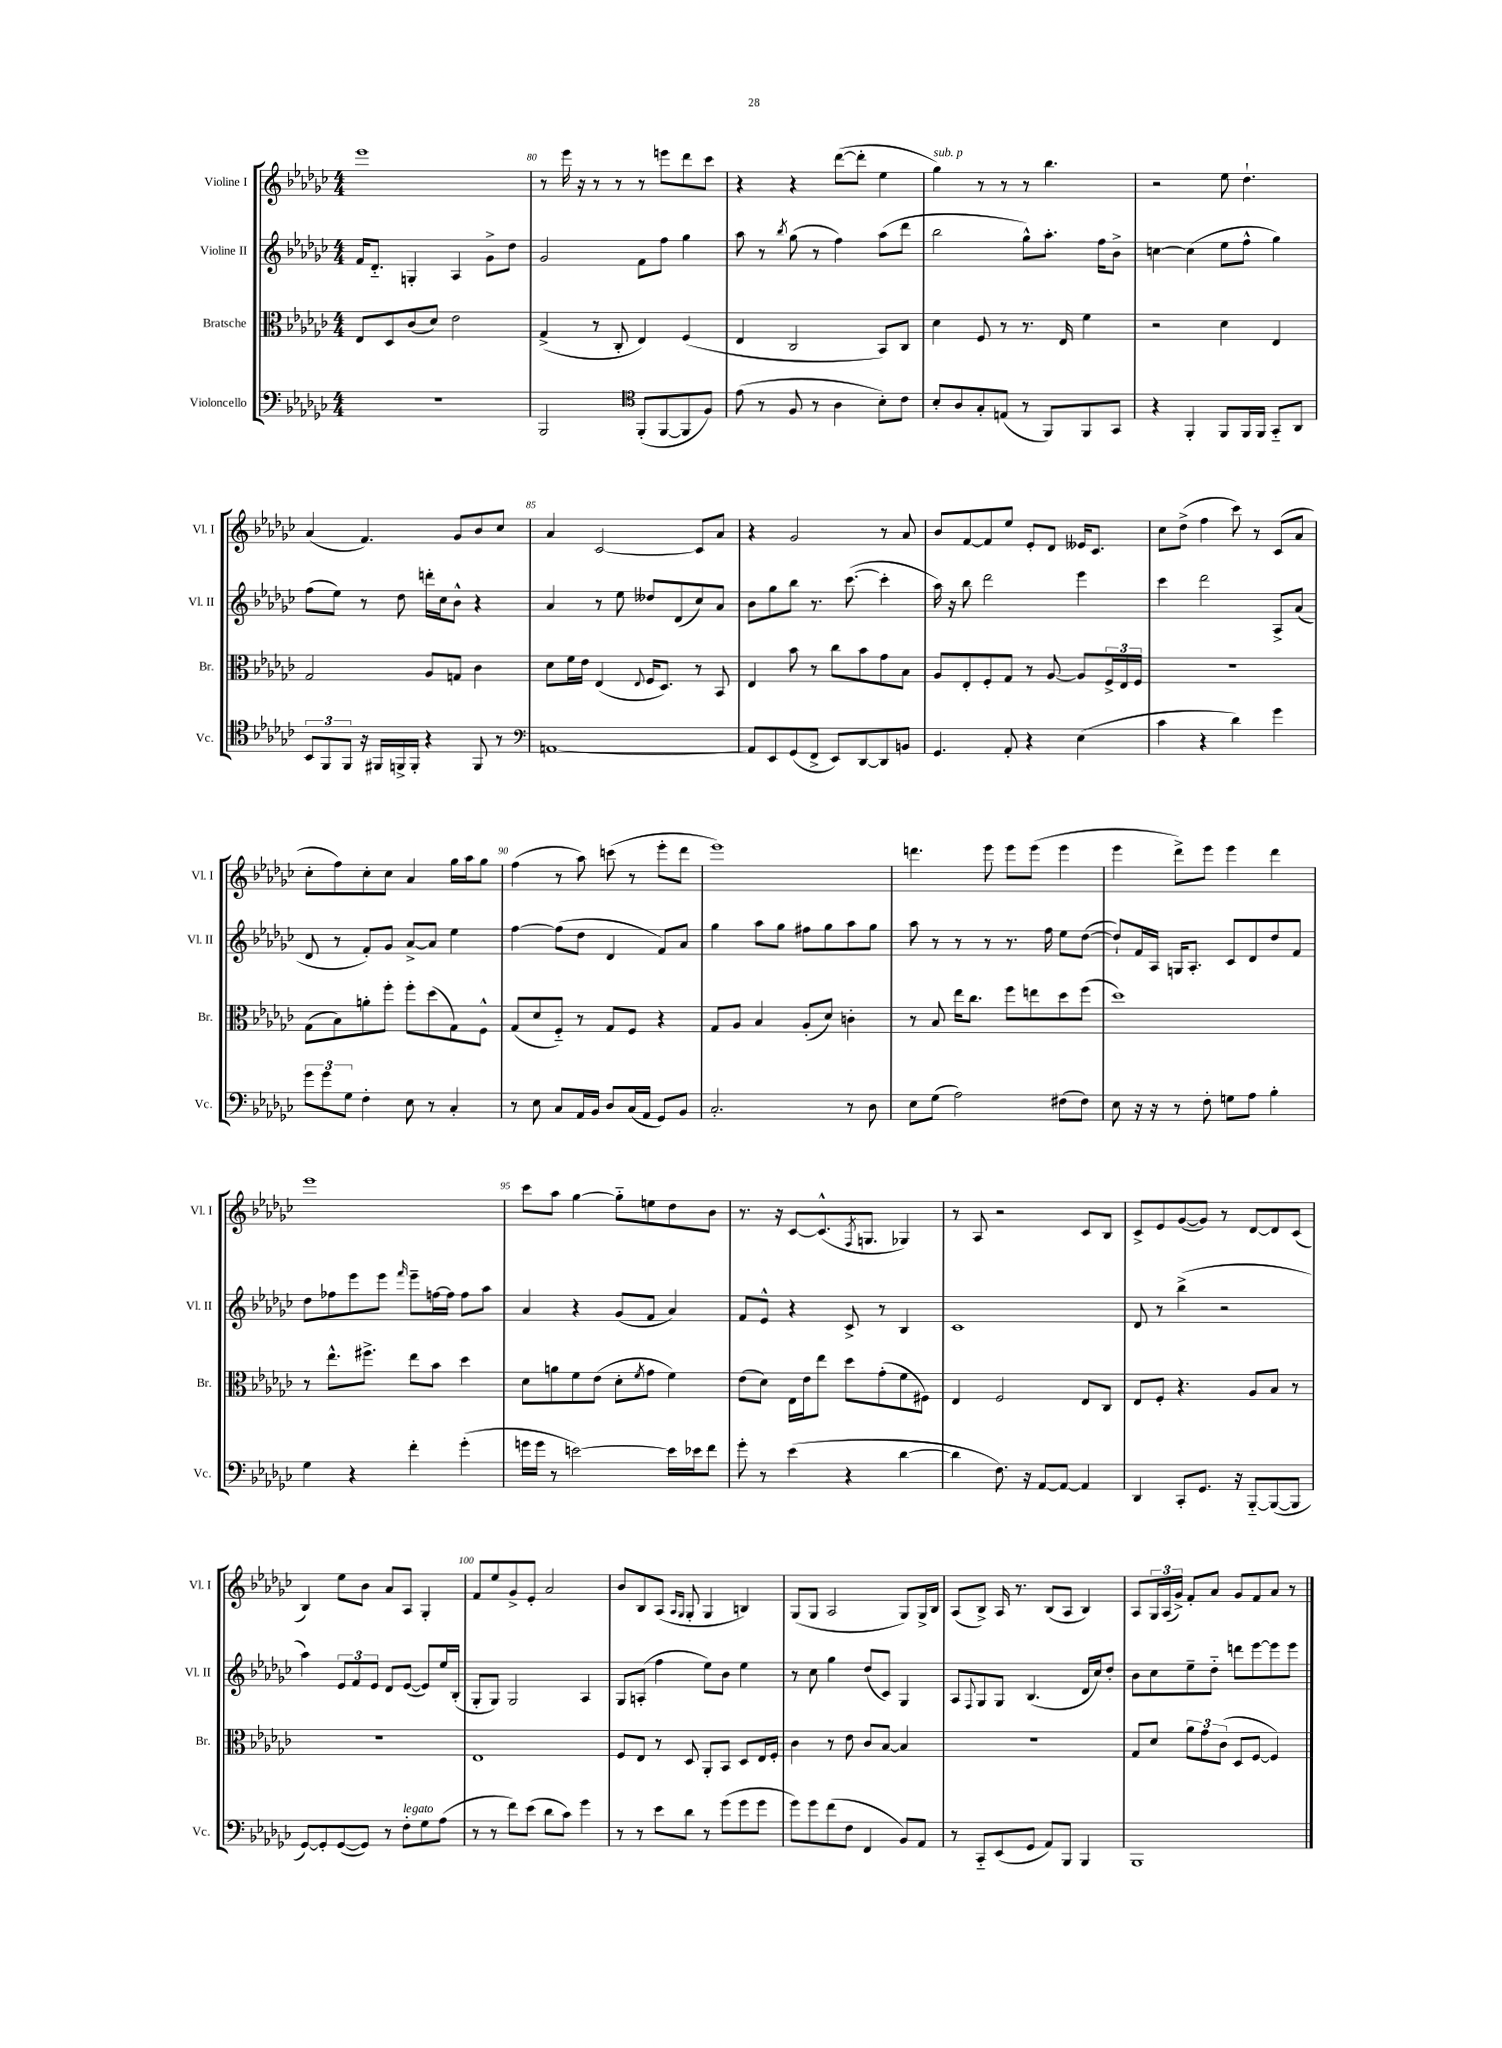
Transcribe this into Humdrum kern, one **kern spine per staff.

**kern	**kern	**kern	**kern
*part4	*part3	*part2	*part1
*staff4	*staff3	*staff2	*staff1
*I"Violoncello	*I"Bratsche	*I"Violine II	*I"Violine I
*I'Vc.	*I'Br.	*I'Vl. II	*I'Vl. I
*clefF4	*clefC3	*clefG2	*clefG2
*k[b-e-a-d-g-c-]	*k[b-e-a-d-g-c-]	*k[b-e-a-d-g-c-]	*k[b-e-a-d-g-c-]
*M4/4	*M4/4	*M4/4	*M4/4
=79	=79	=79	=79
1r	8E-/L	16f/KL	1eee-
.	.	8.d-/J	.
.	8D-/	.	.
.	(8c-/	4Gn'/	.
.	8d-/J)	.	.
.	2e-\	4A-/	.
.	.	8g-^\L	.
.	.	8dd-\J	.
=80	=80	=80	=80
2BBB-/	(4G-^/	2g-/	8r
.	.	.	16eee-\
.	.	.	16r
.	8r	.	8r
.	8C-'/	.	8r
*clefC4	*	*	*
(8FF'/L	4E-/)	8f\L	8r
[8FF/	.	8ff\J	8eeen\L
8FF/]	(4F/	4gg-\	8ddd-\
8F/J)	.	.	8ccc-\J
=81	=81	=81	=81
(8e-\	4E-/	8aa-\	4r
8r	.	8r	.
.	.	8qbb-/	.
8F/	2C-/	(8gg-\	4r
8r	.	8r	.
4A-\	.	4ff\)	([8ddd-\L
.	.	.	8ddd-'\J]
8B-'\L)	8BB-/L)	(8aa-\L	4ee-\
8c-\J	8C-/J	8ddd-\J	.
=82	=82	=82	=82
!	!	!	!LO:TX:a:i:t=sub. p
8B-'/L	4d-\	2bb-\	4gg-\)
8A-/	.	.	.
8G-'/	8F/	.	8r
(8En/J	8r	.	8r
8r	8.r	8gg-^^\L)	8r
8FF/L)	.	8.aa-'\J	4.bb-\
.	16E-/	.	.
8FF/	4f\	.	.
.	.	16ff\KL	.
8GG-/J	.	8b-^\J	.
=83	=83	=83	=83
4r	2r	[4ccn\	2r
4FF'/	.	(4cc\]	.
8FF/L	4d-\	8ee-\L	8ee-\
16FF/L	.	8ff^^\J	4.dd-`\
16FF/JJ	.	.	.
8GG-/L	4E-/	4gg-\)	.
8AA-/J	.	.	.
!!LO:LB:g=z
=84	=84	=84	=84
12BB-/L	2G-/	(8ff\L	(4a-/
12FF/	.	.	.
.	.	8ee-\J)	.
12FF/J	.	.	.
16r	.	8r	4.f/)
16FF#X/LL	.	.	.
16FFn^/	.	8dd-\	.
16FF'/JJ	.	.	.
4r	8A-/L	16dddn'\LL	.
.	.	16cc-\J	.
.	8Gn/J	8b-^^\J	8g-/L
8FF/	4c-\	4r	8b-/
8r	.	.	8cc-/J
=85	=85	=85	=85
*clefF4	*	*	*
[1AAn	8d-\L	4a-/	4a-/
.	16f\L	.	.
.	16e-\JJ	.	.
.	(4E-/	8r	[2c-/
.	.	8ee-\	.
.	8qqE-/	.	.
.	16F/KL	8dd--X/L	.
.	8.D-/J)	.	.
.	.	(8d-/	.
.	8r	8cc-/)	8c-/L]
.	8BB-/	8a-/J	8a-/J
=86	=86	=86	=86
8AA/L]	4E-/	8b-\L	4r
8EE-/	.	8gg-\	.
(8GG-/	8b-\	8bb-\J	2g-/
8FF^/J	8r	8.r	.
8EE-/L)	8cc-\L	.	.
.	.	([8.ccc-\	.
[8DD-/	8b-\	.	.
8DD-/]	8g-\	4ccc-'\]	8r
8BBn/J	8B-\J	.	8a-/
=87	=87	=87	=87
4.GG-/	8A-/L	16aa-\)	8b-/L
.	.	16r	.
.	8E-'/	8bb-\	[8f/
.	8F'/	2ddd-\	8f/]
8AA-'/	8G-/J	.	8ee-/J
4r	8r	.	8e-'/L
.	[8A-/	.	8d-/J
(4E-\	8A-/L]	4eee-\	16e--X/KL
.	.	.	8.c-/J
.	24F^/L	.	.
.	24E-/	.	.
.	24F/JJ	.	.
=88	=88	=88	=88
4c-\	1r	4ccc-\	8cc-\L
.	.	.	(8dd-^\J
4r	.	2ddd-\	4ff\
4d-\)	.	.	8ccc-\)
.	.	.	8r
4g-\	.	8A-^/L	(8c-/L
.	.	(8a-/J	8a-/J
!!LO:LB:g=z
=89	=89	=89	=89
12g-\L	(8G-\L	8d-/	8cc-'\L
12g-\	.	.	.
.	8B-\)	8r	8ff\)
12G-\J	.	.	.
4F'\	8an'\	8f'/L)	8cc-'\
.	8ff'\J	8g-/J	8cc-\J
8E-\	8ff'\L	[8a-^/L	4a-/
8r	(8dd-\	8a-/J]	.
4C-'/	8G-\)	4ee-\	16gg-\LL
.	.	.	16aa-\J
.	8F^^\J	.	8gg-\J
=90	=90	=90	=90
8r	(8G-/L	[4ff\	(4ff\
8E-\	8d-/	.	.
8C-/L	8F/J)	(8ff\L]	8r
16AA-/L	8r	8dd-\J	8aa-\)
16BB-/JJ	.	.	.
8D-/L	8G-/L	4d-/	(8cccn\
(16C-/L	8F/J	.	8r
16AA-/JJ	.	.	.
8GG-/L)	4r	8f/L)	8eee-'\L
8BB-/J	.	8a-/J	8ddd-\J
=91	=91	=91	=91
2.C-'/	8G-/L	4gg-\	1eee-)
.	8A-/J	.	.
.	4B-/	8aa-\L	.
.	.	8gg-\J	.
.	(8A-'/L	8ff#X\L	.
.	8d-/J)	8gg-\	.
8r	4cn'\	8aa-\	.
8D-\	.	8gg-\J	.
=92	=92	=92	=92
8E-\L	8r	8aa-\	4.dddn\
(8G-\J	8B-/	8r	.
2A-\)	16ee-\KL	8r	.
.	8.cc-\J	.	.
.	.	8r	8eee-\
.	8ff\L	8.r	8eee-\L
.	8een\	.	(8eee-\J
.	.	16ff\	.
(8F#X\L	8dd-\	8ee-\L	4eee-\
8F#\J)	(8ff\J	([8dd-\J	.
=93	=93	=93	=93
8E-\	1dd-)	8dd-`/L])	4eee-\
16r	.	16f/L	.
16r	.	16A-/JJ	.
8r	.	16Gn/KL	8ddd-^\L)
.	.	8.A-'/J	.
8F'\	.	.	8eee-\J
8Gn\L	.	8c-/L	4eee-\
8A-\J	.	8d-/	.
4B-'\	.	8dd-/	4ddd-\
.	.	8f/J	.
!!LO:LB:g=z
=94	=94	=94	=94
4G-\	8r	8dd-\L	1eee-
.	8.ee-^^\L	8ff-X\	.
4r	.	8eee-\	.
.	8.ff#X^\J	.	.
.	.	8eee-\J	.
.	.	16qqfff/	.
4f'\	8ee-\L	8eee-~\L	.
.	8b-\J	[16ffn\L	.
.	.	16ff\JJ]	.
(4g-'\	4dd-\	8ff\L	.
.	.	8aa-\J	.
=95	=95	=95	=95
16gn\LL	8d-\L	4a-/	8ccc-\L
16g\JJ	.	.	.
8r	8an\	.	8aa-\J
[2en\)	8f\	4r	[4gg-\
.	(8e-\J	.	.
.	8d-'\L	(8g-/L	8gg-\L]
.	8qf/	.	.
.	8g-\J	8f/J	8een\
16e\LL]	4f\)	4a-/)	8dd-\
16e-X\J	.	.	.
8f\J	.	.	8b-\J
=96	=96	=96	=96
8g-'\	(8e-\L	8f/L	8.r
8r	8d-\J)	8e-^^/J	.
.	.	.	16r
(4e-\	16E-\LL	4r	[8c-/L
.	16e-\J	.	.
.	8ee-\J	.	(8.c-^^/]
4r	8dd-\L	8c-^/	.
.	.	.	8qF/
.	.	.	8.Gn/J
.	(8g-'\	8r	.
[4d-\	8f\	4B-/	4G-X/)
.	8F#X\J)	.	.
=97	=97	=97	=97
4d-\]	4E-/	1c-	8r
.	.	.	8A-/
8.F\)	2F/	.	2r
16r	.	.	.
[8AA-/L	.	.	.
8AA-/J_	.	.	.
4AA-/]	8E-/L	.	8c-/L
.	8C-/J	.	8B-/J
=98	=98	=98	=98
4DD-/	8E-/L	8d-/	8c-^/L
.	8F'/J	8r	8e-/
8CC-'/L	4.r	(4bb-^\	([8g-/
8.GG-/J	.	.	8g-/J])
.	.	2r	8r
16r	.	.	.
[8BBB-/L	8A-/L	.	[8d-/L
(8BBB-/_	8B-/J	.	8d-/]
8BBB-/J]	8r	.	(8c-/J
!!LO:LB:g=z
=99	=99	=99	=99
[8GG-/L)	1r	4aa-\)	4B-/)
8GG-'/]	.	.	.
([8GG-/	.	12e-/L	8ee-\L
.	.	12f/	.
8GG-/J])	.	.	8b-\J
.	.	12e-/J	.
8r	.	8d-/L	8a-/L
!LO:TX:a:i:t=legato	!	!	!
8F'\L	.	([8e-/J	8A-/J
8G-\	.	8e-/L])	4G-'/
(8A-\J	.	16ee-/L	.
.	.	(16B-'/JJ	.
=100	=100	=100	=100
8r	1E-	8G-'/L	8f/L
8r	.	8G-/J)	8ee-/
8f\L)	.	2G-/	8g-^/
(8e-\J	.	.	8e-'/J
8d-\L	.	.	2a-/
8c-\J)	.	.	.
4g-\	.	4A-/	.
=101	=101	=101	=101
8r	8F/L	8G-/L	8b-/L
8r	8E-/J	(8An'/J	8B-/
8e-\L	8r	4ff\	(8A-/J
.	.	.	16qqA-/LL
.	.	.	16qqG-/JJ
8d-\J	8D-/	.	8G-'/
8r	8AA-'/L	8ee-\L)	4G-/
(8g-\L	8BB-/J	8b-\J	.
8g-\	8D-/L	4ee-\	4Bn/)
8g-\J	16E-/L	.	.
.	16F'/JJ	.	.
=102	=102	=102	=102
8g-\L)	4c-\	8r	(8G-/L
8g-\	.	8cc-\	8G-/J
(8f\	8r	4gg-\	2A-/
8F\J	8e-\	.	.
4FF/	8c-/L	(8dd-/L	.
.	[8B-/J	8c-/J)	.
8BB-/L)	4B-/]	4G-/	8G-/L)
8AA-/J	.	.	16G-^/L
.	.	.	16B-/JJ
=103	=103	=103	=103
8r	1r	8A-/L	(8A-/L
.	.	8qqF/	.
8CC-/L	.	8G-/	8B-^/J)
(8EE-/	.	8G-/J	16A-/
.	.	.	8.r
8GG-/J	.	(4.B-/	.
8AA-/L)	.	.	(8B-/L
8BBB-/J	.	.	8A-/J
4BBB-/	.	16d-/LL	4B-/)
.	.	16cc-/J)	.
.	.	8dd-'/J	.
=104	=104	=104	=104
1BBB-	8G-/L	8b-\L	8A-/L
.	8d-/J	8cc-\	24G-/L
.	.	.	(24A-/
.	.	.	24g-^/JJ)
.	12a-\L	8ee-~\	8f'/L
.	12g-\	.	.
.	.	8dd-\J	8a-/J
.	(12c-\J	.	.
.	8D-/L	8dddn\L	8g-/L
.	[8F/J	[8eee-\	8f/
.	4F/])	8eee-\]	8a-/J
.	.	8eee-\J	8r
==	==	==	==
*-	*-	*-	*-
